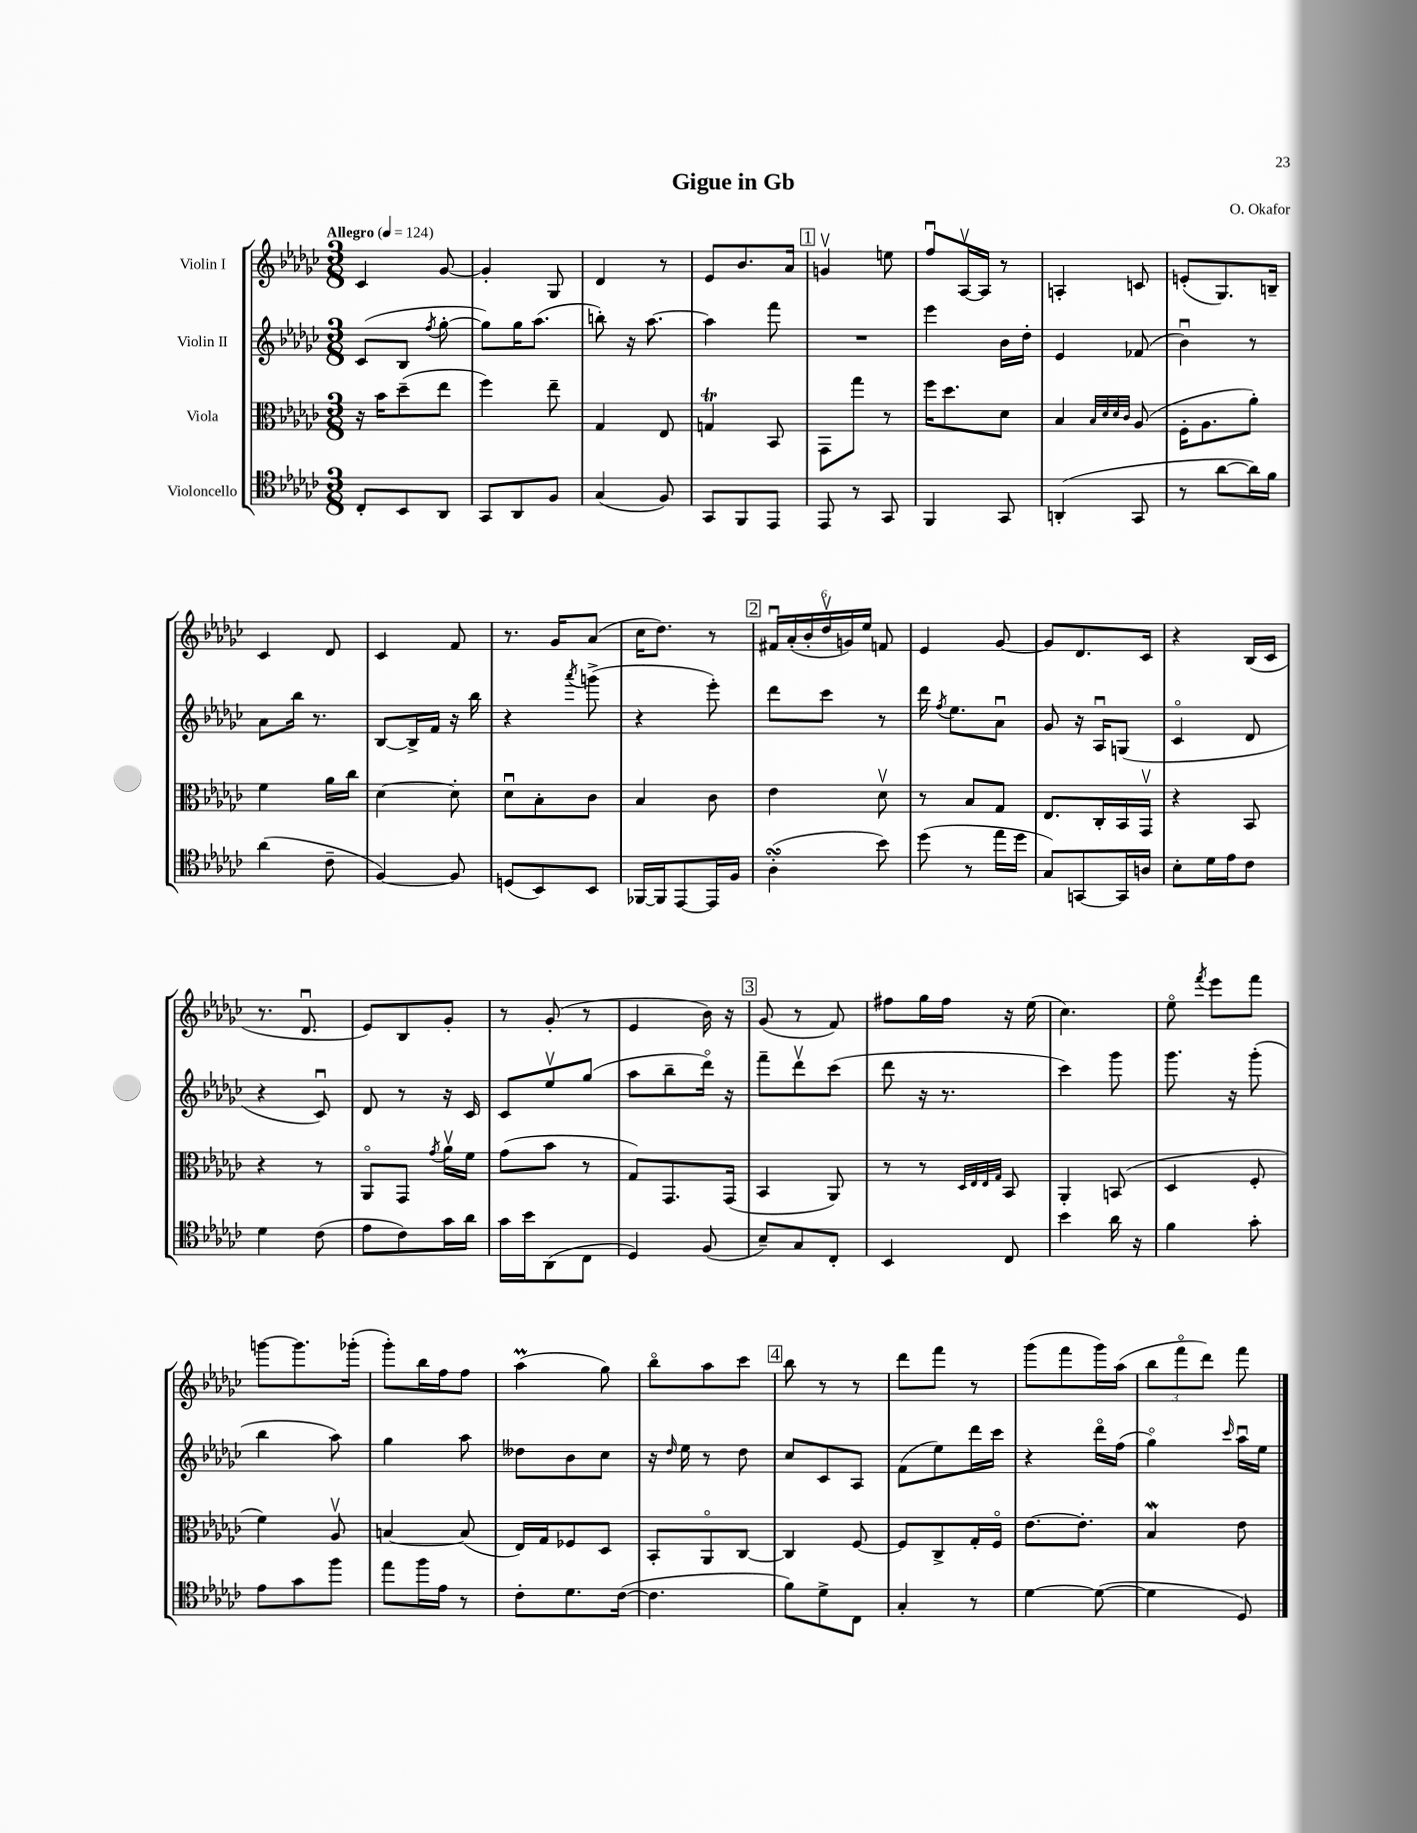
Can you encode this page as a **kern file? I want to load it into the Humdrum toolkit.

**kern	**kern	**kern	**kern
*part4	*part3	*part2	*part1
*staff4	*staff3	*staff2	*staff1
*I"Violoncello	*I"Viola	*I"Violin II	*I"Violin I
*clefC4	*clefC3	*clefG2	*clefG2
*k[b-e-a-d-g-c-]	*k[b-e-a-d-g-c-]	*k[b-e-a-d-g-c-]	*k[b-e-a-d-g-c-]
*M3/8	*M3/8	*M3/8	*M3/8
*MM124	*MM124	*MM124	*MM124
=1	=1	=1	=1
!	!	!	!LO:TX:a:B:t=Allegro
8C-'/L	16r	(8c-/L	4c-/
.	16b-\KL	.	.
8BB-/	(8dd-~\	8B-/J	.
.	.	8qff/	.
8AA-/J	8ee-\J	[8gg-'\	[8g-/
=2	=2	=2	=2
8GG-/L	4ff\)	8gg-\L])	4g-'/]
8AA-/	.	16gg-\K	.
.	.	(8.aa-\J	.
8F/J	8ee-~\	.	8G-/
=3	=3	=3	=3
(4G-/	4G-/	8bbn'\)	4d-/
.	.	16r	.
.	.	[8.aa-\	.
8F/)	8E-/	.	8r
=4	=4	=4	=4
8GG-/L	4Gnt/	4aa-\]	8e-/L
8FF/	.	.	8.b-/
8EE-/J	8BB-/	8fff\	.
.	.	.	16a-/Jk
!!LO:REH:place=s1:t=1
=5	=5	=5	=5
8EE-/	8GG-\L	4.r	4gnv/
8r	8gg-\J	.	.
8GG-/	8r	.	8een\
=6	=6	=6	=6
4FF/	16ff\KL	4eee-\	8ffu/L
.	8.dd-\	.	.
.	.	.	[16A-v/L
.	.	.	16A-/JJ]
8GG-/	8d-\J	16b-\LL	8r
.	.	16dd-'\JJ	.
=7	=7	=7	=7
(4AAn'/	4B-/	4e-/	4An'/
.	32qqB-/LLL	.	.
.	32qqd-/	.	.
.	32qqd-/	.	.
.	32qqc-/JJJ	.	.
8GG-/	(8A-/	(8f-X/	8cn/
=8	=8	=8	=8
8r	16F'\KL	4b-u\)	(8en'/L
.	8.A-\	.	.
[8a-\L	.	.	8.G-/)
16a-\L])	8a-'\J)	8r	.
16f\JJ	.	.	16Bn~/Jk
!!LO:LB:g=z
=9	=9	=9	=9
(4a-\	4f\	8a-\L	4c-/
.	.	16bb-\Jk	.
.	.	8.r	.
8c-~\	16a-\LL	.	8d-/
.	16cc-\JJ	.	.
=10	=10	=10	=10
[4F/)	[4d-\	[8B-/L	4c-/
.	.	16B-^/L]	.
.	.	16f/JJ	.
8F/]	8d-'\]	16r	8f/
.	.	16bb-\	.
=11	=11	=11	=11
(8Dn/L	8d-u\L	4r	8.r
8BB-/)	8B-'\	.	.
.	.	.	16g-/KL
.	.	8qaaa-/	.
8BB-/J	8c-\J	(8gggn^\	(8a-/J
=12	=12	=12	=12
[16FF-X/LL	4B-/	4r	16cc-\KL
16FF-/J]	.	.	8.dd-\J)
[8EE-/	.	.	.
16EE-/L]	8c-\	8eee-'\)	8r
16F/JJ	.	.	.
!!LO:REH:place=s1:t=2
=13	=13	=13	=13
(4A-sSSS'\	4e-\	8ddd-\L	24f#Xu/LL
.	.	.	(24a-'/
.	.	.	24b-'/
.	.	8ccc-\J	24dd-v/
.	.	.	24gn/)
.	.	.	24ee-/JJ
8b-\)	8d-v\	8r	8fn/
=14	=14	=14	=14
(8dd-\	8r	16ddd-\	4e-/
.	.	8qff/	.
.	.	8.ee-\L	.
8r	8B-/L	.	.
16ee-\LL	8G-/J	8a-u\J	[8g-/
16dd-\JJ	.	.	.
=15	=15	=15	=15
8G-/L)	8.E-/L	8g-/	8g-/L]
[8GGn/	.	16r	8.d-/
.	16C-'/L	16A-u/KL	.
16GG/L]	16BB-/	(8Gn/J	.
16An/JJ	16GG-v/JJ	.	16c-/Jk
=16	=16	=16	=16
8B-'\L	4r	4c-/	4r
16d-\L	.	.	.
16e-\J	.	.	.
8c-\J	8BB-/	8d-/	(16B-/LL
.	.	.	16c-/JJ
!!LO:LB:g=z
=17	=17	=17	=17
4d-\	4r	4r	8.r
.	.	.	8.d-u/
(8c-\	8r	8c-u/)	.
=18	=18	=18	=18
8e-\L	8AA-/L	8d-/	8e-/L)
8c-\)	8GG-/J	8r	8B-/
.	8qg-/	.	.
16g-\L	16a-v\LL	16r	8g-'/J
16a-\JJ	16f\JJ	16c-/	.
=19	=19	=19	=19
16g-\LL	(8g-\L	8c-/L	8r
16b-\J	.	.	.
(8AA-\	8b-\J	8ee-v/	(8g-'/
8C-\J	8r	(8gg-/J	8r
=20	=20	=20	=20
4D-/)	8G-/L)	8aa-\L	4e-/
.	8.GG-/	8bb-~\	.
(8F/	.	16ddd-\Jk)	16b-\)
.	(16GG-/Jk	16r	16r
!!LO:REH:place=s1:t=3
=21	=21	=21	=21
8B-~/L)	4BB-/	8fff~\L	(8g-/
8G-/	.	8ddd-v\	8r
8C-'/J	8AA-/)	(8ccc-\J	8f/)
=22	=22	=22	=22
4BB-/	8r	8ddd-\	8ff#X\L
.	8r	16r	16gg-\L
.	.	8.r	16ff#\JJ
.	32qqD-/LLL	.	.
.	32qqE-/	.	.
.	32qqE-/	.	.
.	32qqG-/JJJ	.	.
8C-/	8BB-/	.	16r
.	.	.	(16ee-\
=23	=23	=23	=23
4b-\	4AA-'/	4ccc-\)	4.cc-\)
16a-\	(8BBn/	8ggg-\	.
16r	.	.	.
=24	=24	=24	=24
4f\	4D-/	8.ggg-\	8ee-\
.	.	.	8qfff/
.	.	.	8eee-\L
.	.	16r	.
8g-'\	8F'/	(8ggg-'\	8fff\J
!!LO:LB:g=z
=25	=25	=25	=25
8e-\L	4f\)	4bb-\	[8gggn\L
8g-\	.	.	8.ggg\]
8ff\J	8A-v/	8aa-\)	.
.	.	.	(16ggg-X'\Jk
=26	=26	=26	=26
8ee-\L	[4Bn/	4gg-\	8ggg-'\L)
16ff\L	.	.	16bb-\L
16e-\JJ	.	.	16ff\J
8r	(8B/]	8aa-\	8ff\J
=27	=27	=27	=27
8c-'\L	16E-/LL)	8dd--X\L	(4aa-M\
.	16G-/J	.	.
8.d-\	8F-X/	8b-\	.
.	8D-/J	8cc-\J	8gg-\)
([16c-\Jk	.	.	.
=28	=28	=28	=28
4.c-\]	8BB-'/L	16r	8bb-\L
.	.	16qqdd-/	.
.	.	16ee-\	.
.	8AA-/	8r	8aa-\
.	[8C-/J	8dd-\	8ccc-\J
!!LO:REH:place=s1:t=4
=29	=29	=29	=29
8f\L)	4C-/]	8cc-/L	8bb-\
8d-^\	.	8c-/	8r
8C-\J	[8F/	8A-/J	8r
=30	=30	=30	=30
4G-'/	8F/L]	(8f\L	8ddd-\L
.	8C-^/	8ee-\)	8fff\J
8r	16G-'/L	16ddd-\L	8r
.	16F/JJ	16ccc-\JJ	.
=31	=31	=31	=31
[4d-\	[8.e-\L	4r	(8ggg-\L
.	.	.	8fff\
.	8.e-'\J]	.	.
(8d-\_	.	16ddd-\LL	16ggg-\L)
.	.	(16ff\JJ	(16aa-\JJ
=32	=32	=32	=32
4d-\]	4B-W/	4gg-\)	12bb-\L
.	.	.	12fff\
.	.	.	12ddd-\J)
.	.	16qqccc-/	.
8D-/)	8e-\	16aa-u\LL	8fff\
.	.	16ee-\JJ	.
==	==	==	==
*-	*-	*-	*-
